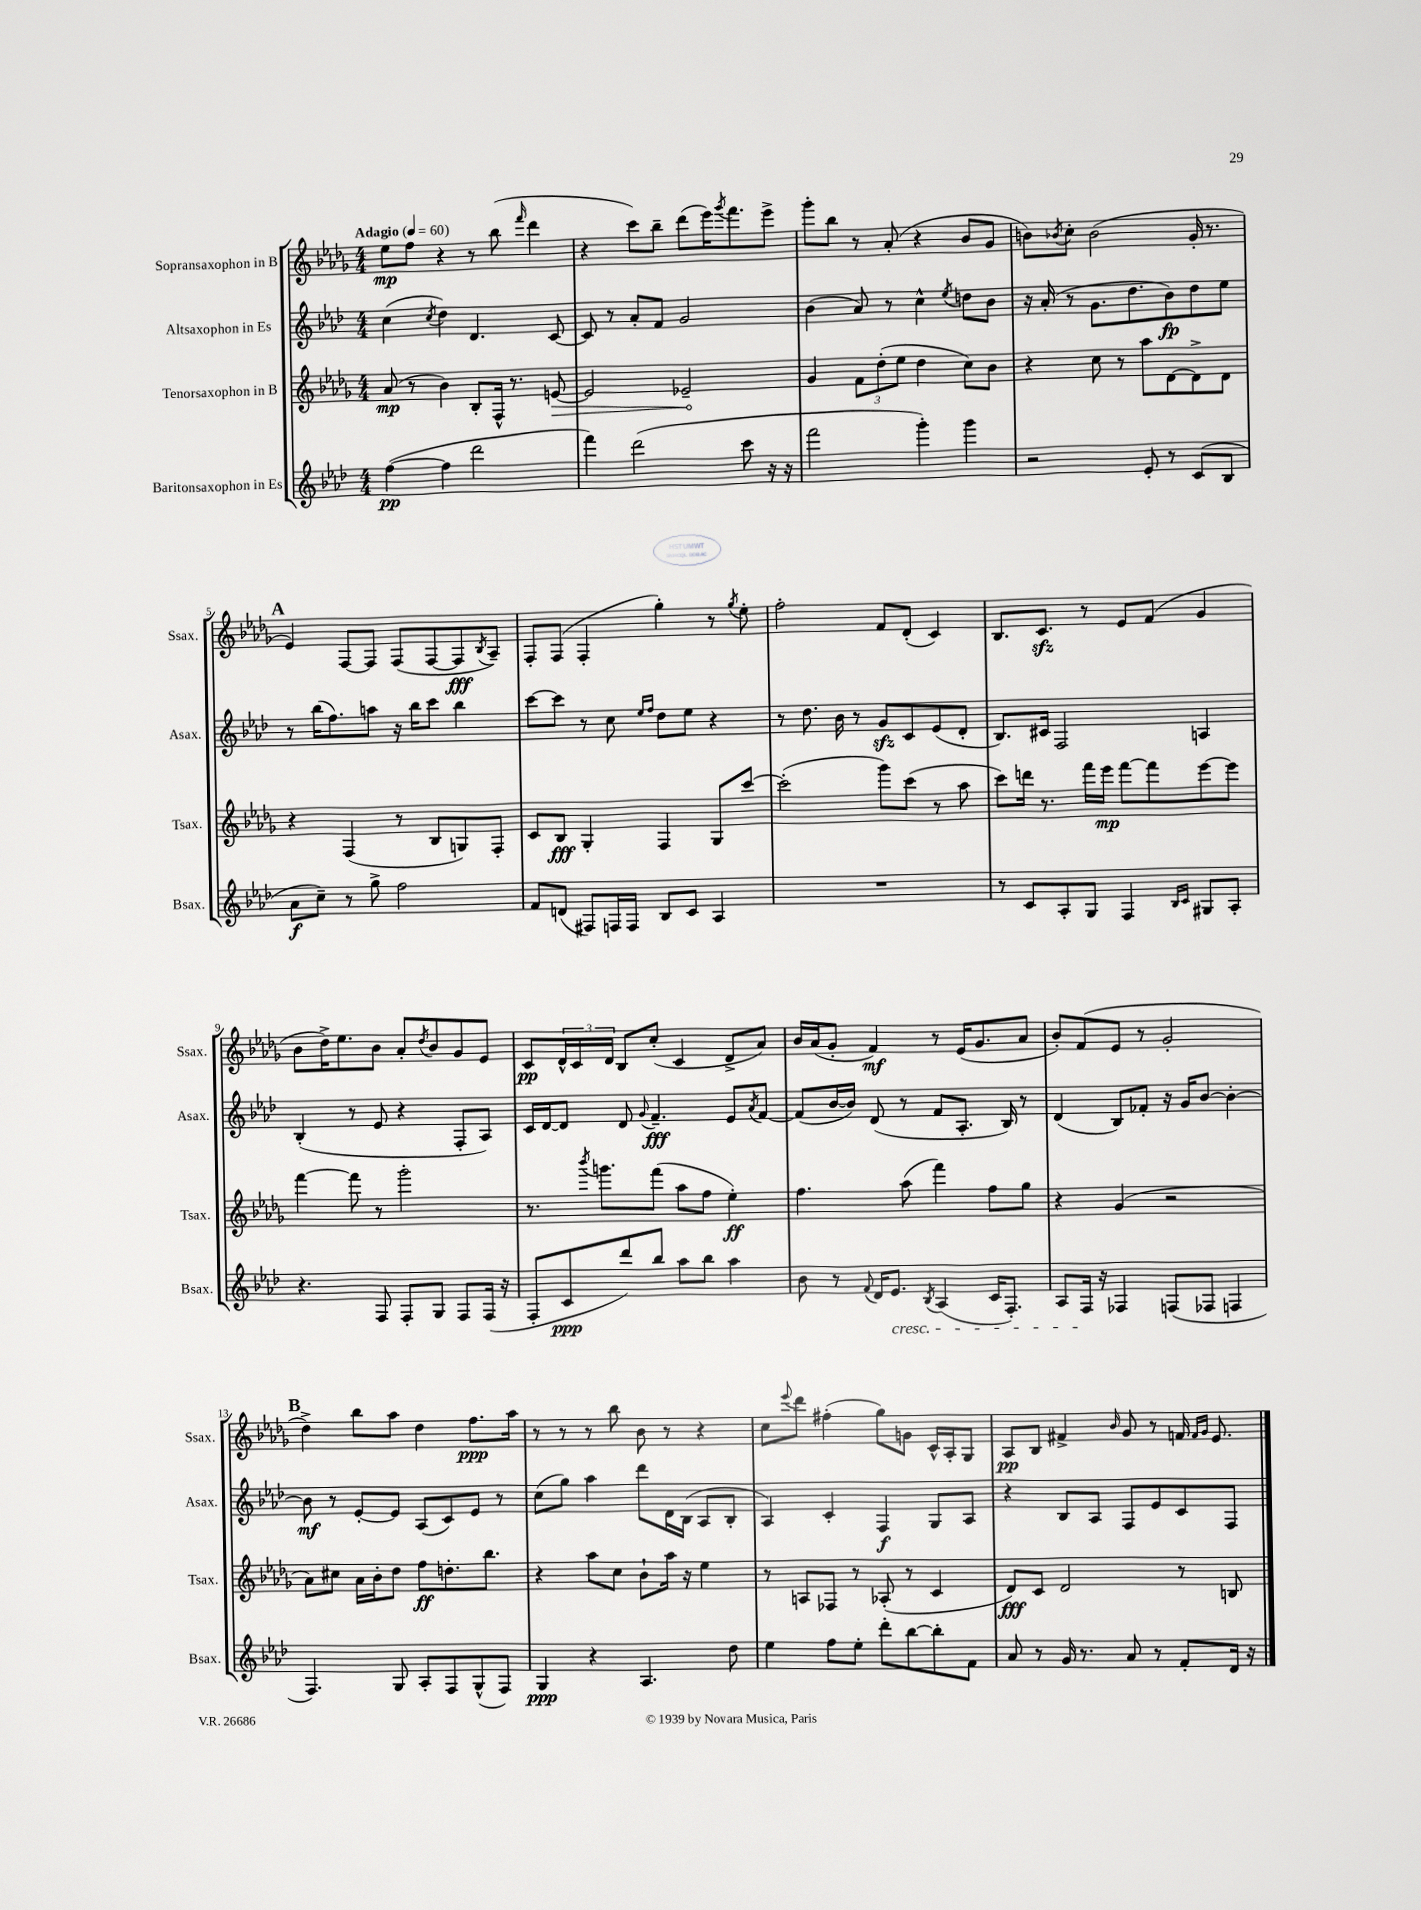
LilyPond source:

<<
\new StaffGroup <<
\new Staff = "s0" \with { instrumentName = "Sopransaxophon in B" shortInstrumentName = "Ssax." } {
    \clef treble \key des \major \numericTimeSignature \time 4/4 \tempo "Adagio" 4 = 60
    ees''8\mp f''8 r4 r8 bes''8( \grace { f'''16 } des'''4 |
    r4 c'''8) bes''8-- des'''8( ees'''16) \acciaccatura { ges'''8 } f'''8. ees'''8-> |
    ges'''8-. bes''8 r8 aes'8-.( r4 bes'8 ges'8 |
    b'8) \acciaccatura { bes'8 } c''8-. bes'2( ges'16-. r8. |
    \mark \markup { \bold "A" } ees'4) f8~ f8 f8( f8~ f8\fff \acciaccatura { bes8 } aes8--) |
    f8-. f8( f4-. ges''4-.) r8 \acciaccatura { ges''8 } ees''8-. |
    f''2-. f'8 des'8-.( c'4) |
    bes8. c'8.\sfz r8 ees'8 f'8( ges'4 |
    bes'8 des''16->) ees''8. bes'8 aes'8-. \acciaccatura { des''8 } bes'8 ges'8 ees'8 |
    c'8\pp \tuplet 3/2 { des'16-^ c'16 des'16 } bes8 c''8-.( c'4 des'8-> aes'8) |
    bes'16 aes'16( ges'8-. f'4\mf) r8 ees'16( ges'8. aes'8 |
    bes'8-.) f'8( ees'8 r8 ges'2-. |
    \mark \markup { \bold "B" } des''4->) bes''8 aes''8 des''4 f''8.\ppp aes''16 |
    r8 r8 r8 bes''8 bes'8 r8 r4 |
    c''8 \appoggiatura { ees'''8 } des'''8 fis''4-.( ges''8) g'8 c'16-^ aes16-. ges8 |
    aes8\pp bes8 fis'4-> \grace { bes'16 } ges'8 r8 f'16 \grace { f'16 ges'16 } ees'8. \bar "|." |
}
\new Staff = "s1" \with { instrumentName = "Altsaxophon in Es" shortInstrumentName = "Asax." } {
    \clef treble \key aes \major \numericTimeSignature \time 4/4
    c''4( \acciaccatura { c''8 } des''4) des'4. c'8~ |
    c'8 r8 aes'8-. f'8 g'2 |
    bes'4( aes'8) r8 c''4-^ \acciaccatura { ees''8 } d''8 bes'8 |
    r16 aes'16-.( r8 g'8. des''8. bes'8\fp) des''8 ees''8 |
    \mark \markup { \bold "A" } r8 bes''16( f''8.) a''8 r16 bes''16 c'''8 bes''4 |
    c'''8~ c'''8 r8 c''8 \grace { ees''16 f''16 } des''8 ees''8 r4 |
    r8 des''8. bes'16 r8 g'8\sfz c'8 ees'8( des'8-. |
    bes8.) cis'16 f2 a4 |
    bes4-.( r8 ees'8 r4 f8-. aes8) |
    c'16 des'16~ des'8 des'8 \appoggiatura { g'8 } f'4.--\fff ees'8 \acciaccatura { aes'8 } f'8~ |
    f'8( bes'16~ bes'16) des'8( r8 f'8 aes8.-. bes16) r8 |
    des'4( bes8) fes'8-. r16 g'16 bes'8~ bes'4~-. |
    \mark \markup { \bold "B" } bes'8\mf r8 ees'8~-. ees'8 aes8( c'8) ees'8 r8 |
    c''8( g''8) aes''4 des'''8 des'16 bes16( aes8 bes8-. |
    aes4) c'4-. f4\f g8 aes8 |
    r4 bes8 aes8 f8 ees'8 c'8 f8 \bar "|." |
}
\new Staff = "s2" \with { instrumentName = "Tenorsaxophon in B" shortInstrumentName = "Tsax." } {
    \clef treble \key des \major \numericTimeSignature \time 4/4
    aes'8\mp( r8 bes'4) bes8-. f16-^ r8. \once \override Hairpin.circled-tip = ##t e'8~\> |
    e'2 ees'2--\! |
    ges'4 \tuplet 3/2 { f'8 des''8-.( ees''8 } des''4 c''8) bes'8 |
    r4 c''8 r8 aes''8 des'8~ des'8-> des'8 |
    \mark \markup { \bold "A" } r4 f4( r8 bes8 g8) f8-. |
    c'8 bes8\fff ges4-. f4 ges8 c'''8~ |
    c'''2-.( ges'''8) c'''8( r8 aes''8 |
    c'''8) d'''16 r8. f'''16 ees'''16\mp f'''8~ f'''8 ees'''8~ ees'''8 |
    f'''4~ f'''8 r8 ges'''2-. |
    r8. \acciaccatura { bes'''8 } g'''8. f'''8( aes''8 f''8 ees''4-.\ff) |
    f''4. aes''8( f'''4) f''8 ges''8 |
    r4 ges'4( r2 |
    \mark \markup { \bold "B" } aes'8) cis''8 aes'16 bes'16-. des''8 f''8\ff d''8.-. bes''8. |
    r4 aes''8 c''8 bes'8-! aes''16 r16 ees''4 |
    r8 a8 fes8 r8 aes8-.( r8 c'4 |
    des'8\fff) c'8 des'2 r8 b8 \bar "|." |
}
\new Staff = "s3" \with { instrumentName = "Baritonsaxophon in Es" shortInstrumentName = "Bsax." } {
    \clef treble \key aes \major \numericTimeSignature \time 4/4
    f''4~\pp( f''4 des'''2 |
    f'''4) des'''2( c'''8 r16 r16 |
    f'''2 g'''4-.) g'''4 |
    r2 ees'8-. r8 c'8( bes8 |
    \mark \markup { \bold "A" } aes'8\f c''8--) r8 g''8-> f''2 |
    f'8 d'8( fis8) f16 f16 bes8 c'8 aes4 |
    R1 |
    r8 c'8 aes8-. g8 f4 \grace { bes16 c'16 } gis8 aes8-. |
    r4. f8 f8-. g8 f8 f16( r16 |
    f8-. c'8\ppp des'''8) bes''8 aes''8 bes''8 aes''4 |
    bes'8 r8 \appoggiatura { f'8 } des'16 ees'8.\cresc \acciaccatura { bes8 } aes4( c'16 f8.-.) |
    aes8 f16\! r16 fes4 f8( fes8 f4 |
    \mark \markup { \bold "B" } f4.) g8 aes8-. f8 g8-^( f8) |
    g4\ppp r4 aes4. des''8 |
    ees''4 f''8 ees''8-. des'''8-. bes''8~ bes''8-. f'8 |
    aes'8 r8 g'16 r8. aes'8 r8 f'8-. des'16 r16 \bar "|." |
}
>>
>>
